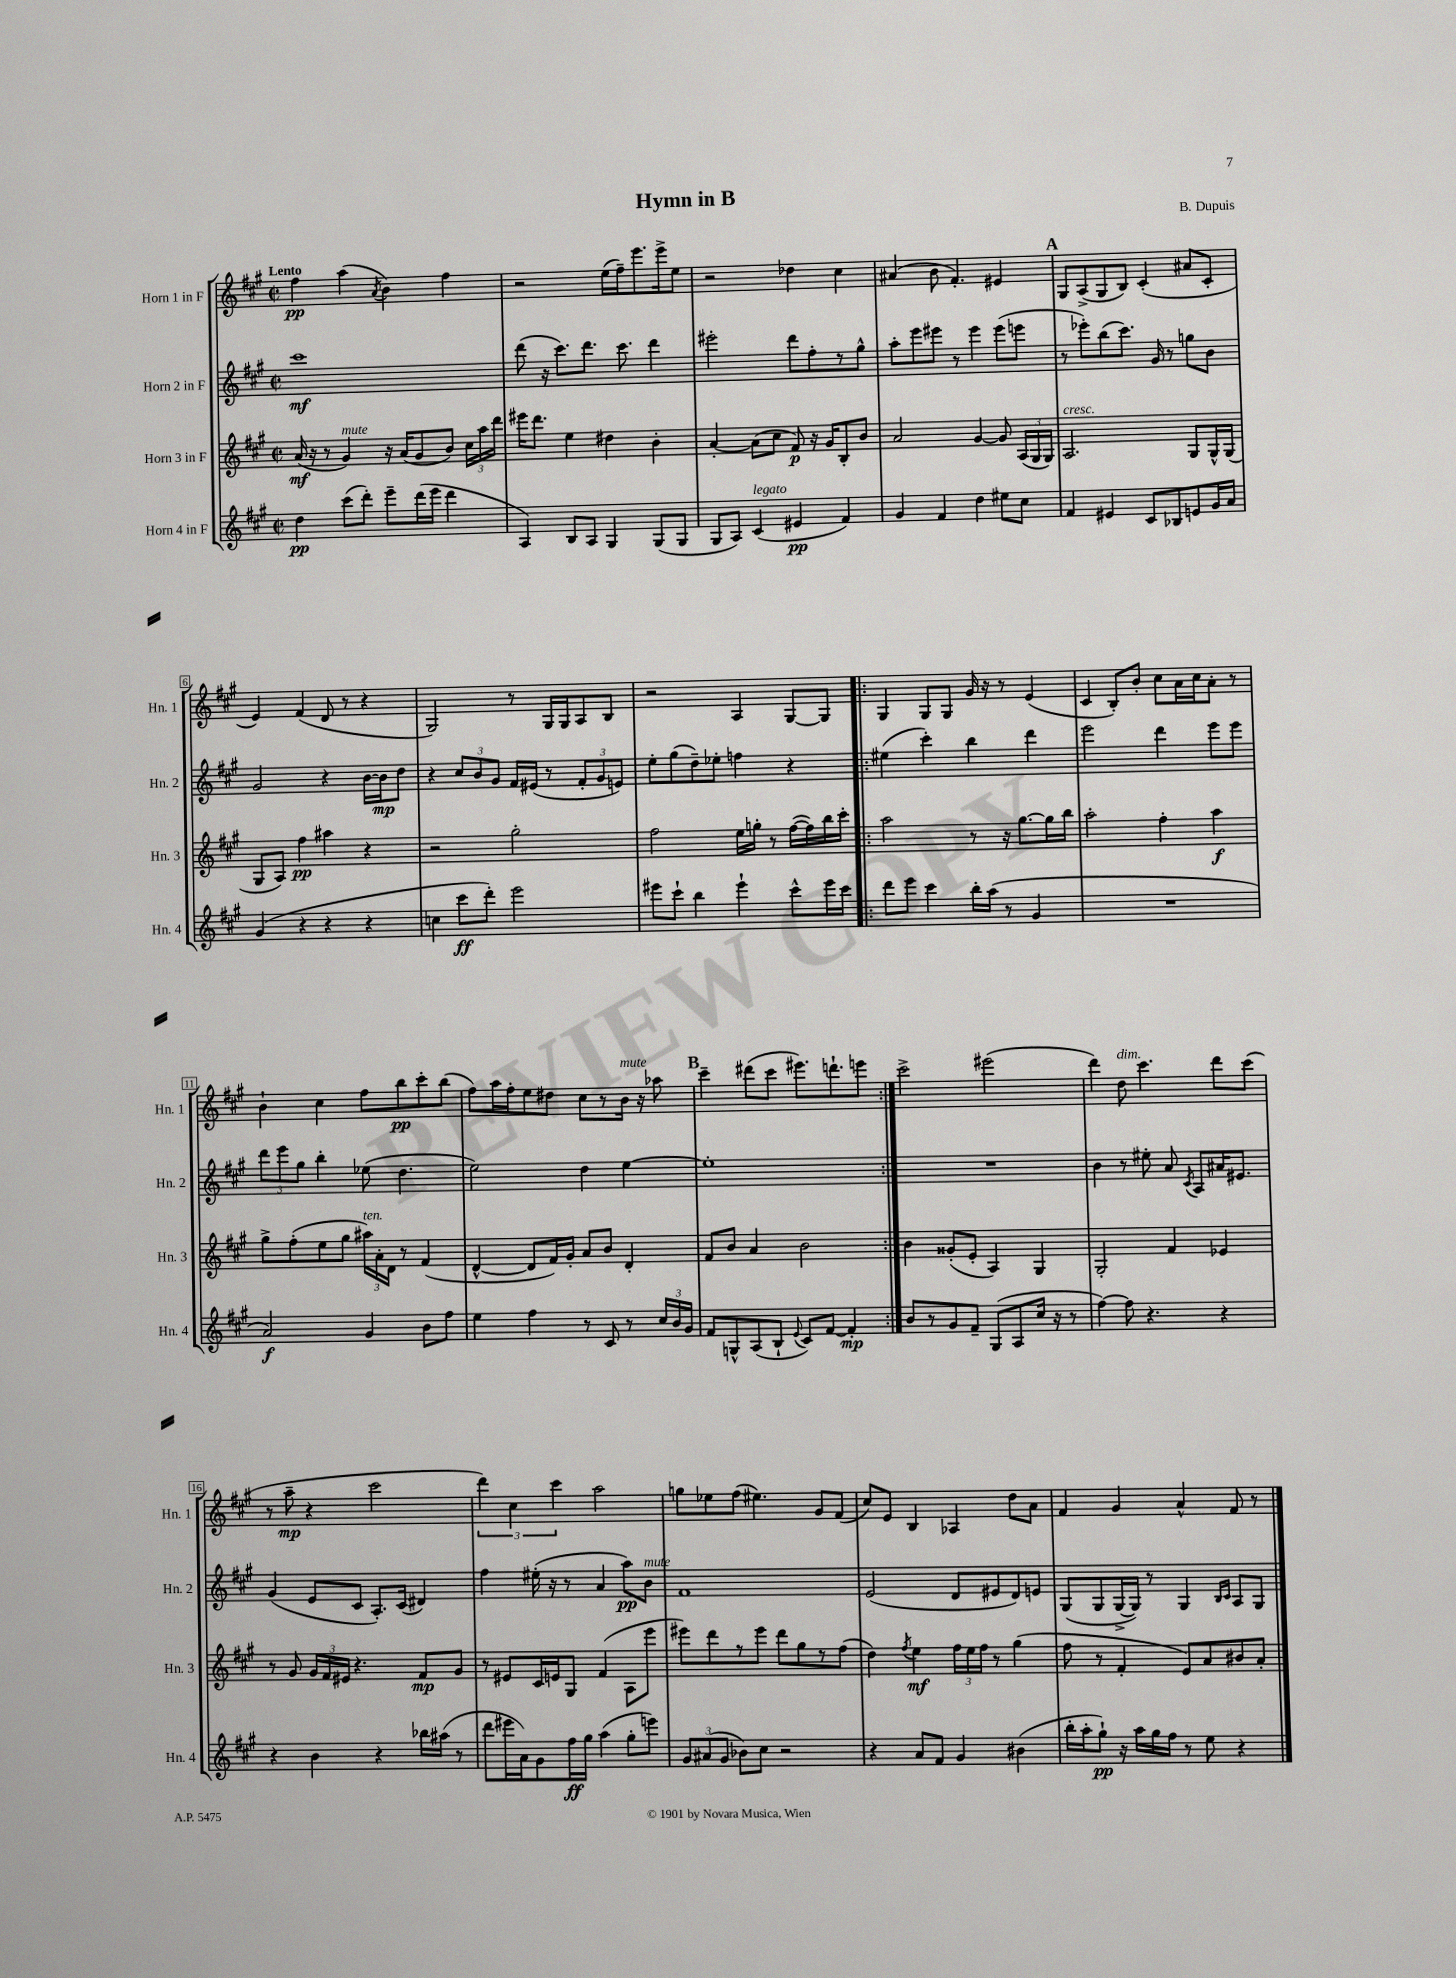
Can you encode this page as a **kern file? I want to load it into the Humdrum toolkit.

**kern	**kern	**kern	**kern
*staff4	*staff3	*staff2	*staff1
*clefG2	*clefG2	*clefG2	*clefG2
*k[f#c#g#]	*k[f#c#g#]	*k[f#c#g#]	*k[f#c#g#]
*M2/2	*M2/2	*M2/2	*M2/2
*met(c|)	*met(c|)	*met(c|)	*met(c|)
4dd	(16a	1ccc#	4ff#
.	16r	.	.
.	8r	.	.
(8ccc#	4g#)	.	(4aa
8ddd')	.	.	.
.	.	.	8qa
8eee~	16r	.	4b)
.	(16a	.	.
(16ddd	8g#	.	.
16eee	.	.	.
4ddd	8b)	.	4ff#
.	24cc#	.	.
.	24aa	.	.
.	24ddd	.	.
=	=	=	=
4A)	16eee#	(8ddd	2r
.	8.ddd	.	.
.	.	16r	.
.	.	8.ccc#)	.
8B	4ee	.	.
8A	.	8.ddd	.
4G#	4dd#	.	(16ee
.	.	8.ccc#	16ff#~)
.	.	.	8.eee
(8G#	4b'	4ddd	.
.	.	.	16eee^
8G#	.	.	8ee
=	=	=	=
8G#	[4a'	2eee#'	2r
8A)	.	.	.
(4c#	(8a]	.	.
.	8cc#	.	.
4e#	8f#)	8ddd	4dd-
.	16r	8ff#'	.
.	16g#	.	.
4f#)	8B'	8r	4cc#
.	8b	8gg#^^	.
=	=	=	=
4g#	2a	8aa'	(4a#
.	.	8eee	.
4f#	.	8eee#	8b
.	.	8r	4.f#')
4dd	[4g#	4eee#	.
8ee#	8g#]	(8eee#	4e#
8cc#	(24A	8eee	.
.	24G#	.	.
.	24G#)	.	.
=	=	=	=
4f#	2.A	8r	8G#
.	.	8eee-')	(8A^
4e#	.	(8bb	8G#
.	.	8.ccc#)	8B)
8c#	.	.	(4c#'
.	.	16g#	.
8B-	.	8r	.
8e	8G#	8gg	8a#
16g#	16G#^^	8b	8c#'
16a	(16G#	.	.
=	=	=	=
(4g#	8G#	2g#	4e)
.	8A)	.	.
4r	4ff#	.	(4f#
4r	4aa#	4r	8d
.	.	.	8r
4r	4r	[16b	4r
.	.	16b]	.
.	.	8dd	.
=	=	=	=
4cc	2r	4r	2G#)
8ccc#	.	12cc#	.
.	.	12b	.
8ddd')	.	.	.
.	.	12g#	.
2eee	2gg#'	16f#	8r
.	.	(16e#	.
.	.	8r	16G#
.	.	.	16G#
.	.	12f#'	8A
.	.	12g#	.
.	.	.	8B
.	.	12e)	.
=	=	=	=
8eee#	2ff#	8ee'	2r
8ccc#`	.	(8gg#	.
4bb	.	8dd~)	.
.	.	8ee-'	.
4eee#`	16ee	4ff	4A
.	16gg'	.	.
.	8r	.	.
8ccc#^^	([16ff#	4r	[8G#
.	16ff#])	.	.
16eee#	16bb	.	8G#]
16ccc#	16ccc#'	.	.
=!|:	=!|:	=!|:	=!|:
8ddd	2aa	(4ee#	4G#
8eee	.	.	.
4ccc#	.	4ccc#')	8G#
.	.	.	8G#
16bb'	8r	4bb	16g#
(16aa	.	.	16r
8r	16r	.	8r
.	[8.gg#	.	.
4g#	.	4ddd	(4e
.	16gg#]	.	.
.	16bb	.	.
=	=	=	=
1r	2aa'	2eee	4c#
.	.	.	8B')
.	.	.	8b'
.	4ff#'	4ddd	8cc#
.	.	.	16a
.	.	.	16cc#
.	4aa	8eee	8a'
.	.	8eee	8r
=	=	=	=
2a)	8gg#^	12ddd	4b`
.	.	12eee	.
.	(8ff#'	.	.
.	.	12gg#	.
.	8ee	4bb'	4cc#
.	8gg#	.	.
4g#	24aa#)	(8ee-	8ff#
.	24a'	.	.
.	24d	.	.
.	8r	4.dd	8bb
8b	(4f#	.	8ccc#'
8ff#	.	.	(8bb
=	=	=	=
4ee	[4d^^	2ee)	8ff#)
.	.	.	16aa
.	.	.	16ff#'
4ff#	8d]	.	8ee
.	16f#)	.	8dd#
.	16g#'	.	.
8r	8a	4dd	8cc#
8c#	8b	.	8r
8r	4d'	[4ee	16b
.	.	.	16r
24cc#	.	.	8aa-
24b	.	.	.
24g#	.	.	.
=	=	=	=
8f#	8f#	1ee']	4ccc#~
8G^^	8b	.	.
(8A	4a	.	(8ddd#
8B`	.	.	8ccc#
8qqe	.	.	.
8c#)	2b	.	8.eee#)
[8f#	.	.	.
.	.	.	8.ddd`
4f#']	.	.	.
.	.	.	8eee
=:|!	=:|!	=:|!	=:|!
8b	4b	1r	2ccc#^
8r	.	.	.
8g#	(8g##'	.	.
8f#~	8e'	.	.
(8G#	4A)	.	(2eee#
8A	.	.	.
16cc#	4G#	.	.
16r	.	.	.
8r	.	.	.
=	=	=	=
[4ff#)	2G#'	4b	4ddd)
8ff#]	.	8r	8dd
4.r	.	8ee#'	4.ccc#
.	4f#	8a	.
.	.	8qc#	.
.	.	8A	.
4r	4e-	16a#	8ddd
.	.	8.e#	.
.	.	.	(8ccc#
=	=	=	=
4r	8r	(4g#	8r
.	8g#	.	8aa~
4b	24g#	8e	4r
.	24f#	.	.
.	24e#	.	.
.	4.r	8c#	.
4r	.	8.A')	2ccc#
.	.	(16c#	.
16bb-	8f#	4d#)	.
(16aa#	.	.	.
8r	8g#	.	.
=	=	=	=
8ddd	8r	4ff#	6ddd)
16eee#	8e#	.	.
.	.	.	6cc#
16a)	.	.	.
8g#	16c#	(16ee#'	.
.	16e	16r	.
.	.	.	6ccc#
16ff#	8G#	8r	.
16gg#	.	.	.
(4aa	(4f#	4a	2aa
8gg#'	8A	8aa)	.
8eee)	8eee	8b	.
=	=	=	=
12g#	8eee#)	1f#	8gg
(12a#	.	.	.
.	8ddd	.	8ee-
12g#	.	.	.
8b-)	8r	.	(8ff#
8cc#	8eee#	.	4.ee#)
2r	8ddd	.	.
.	8gg#	.	.
.	8r	.	8g#
.	(8ff#	.	(8f#
=	=	=	=
4r	4dd)	(2e	8cc#)
.	.	.	8e
.	8qff#	.	.
8a	4ee	.	4B
8f#	.	.	.
4g#	24ff#	8d	4A-
.	24ee	.	.
.	24ff#	.	.
.	8r	8e#	.
(4b#	(4gg#	8d)	8dd
.	.	8e	8a
=	=	=	=
16bb'	8ff#	(8G#	4f#
16aa'	.	.	.
8gg#`)	8r	8G#	.
16r	4f#'	[16G#^	4g#
16aa	.	16G#])	.
16gg#	.	8r	.
16ff#	.	.	.
8r	8e)	4G#	4a^^
8ee	8a	.	.
.	.	16qqB	.
.	.	16qqc#	.
4r	8b#	8A	8f#
.	8a'	8G#	8r
==	==	==	==
*-	*-	*-	*-
